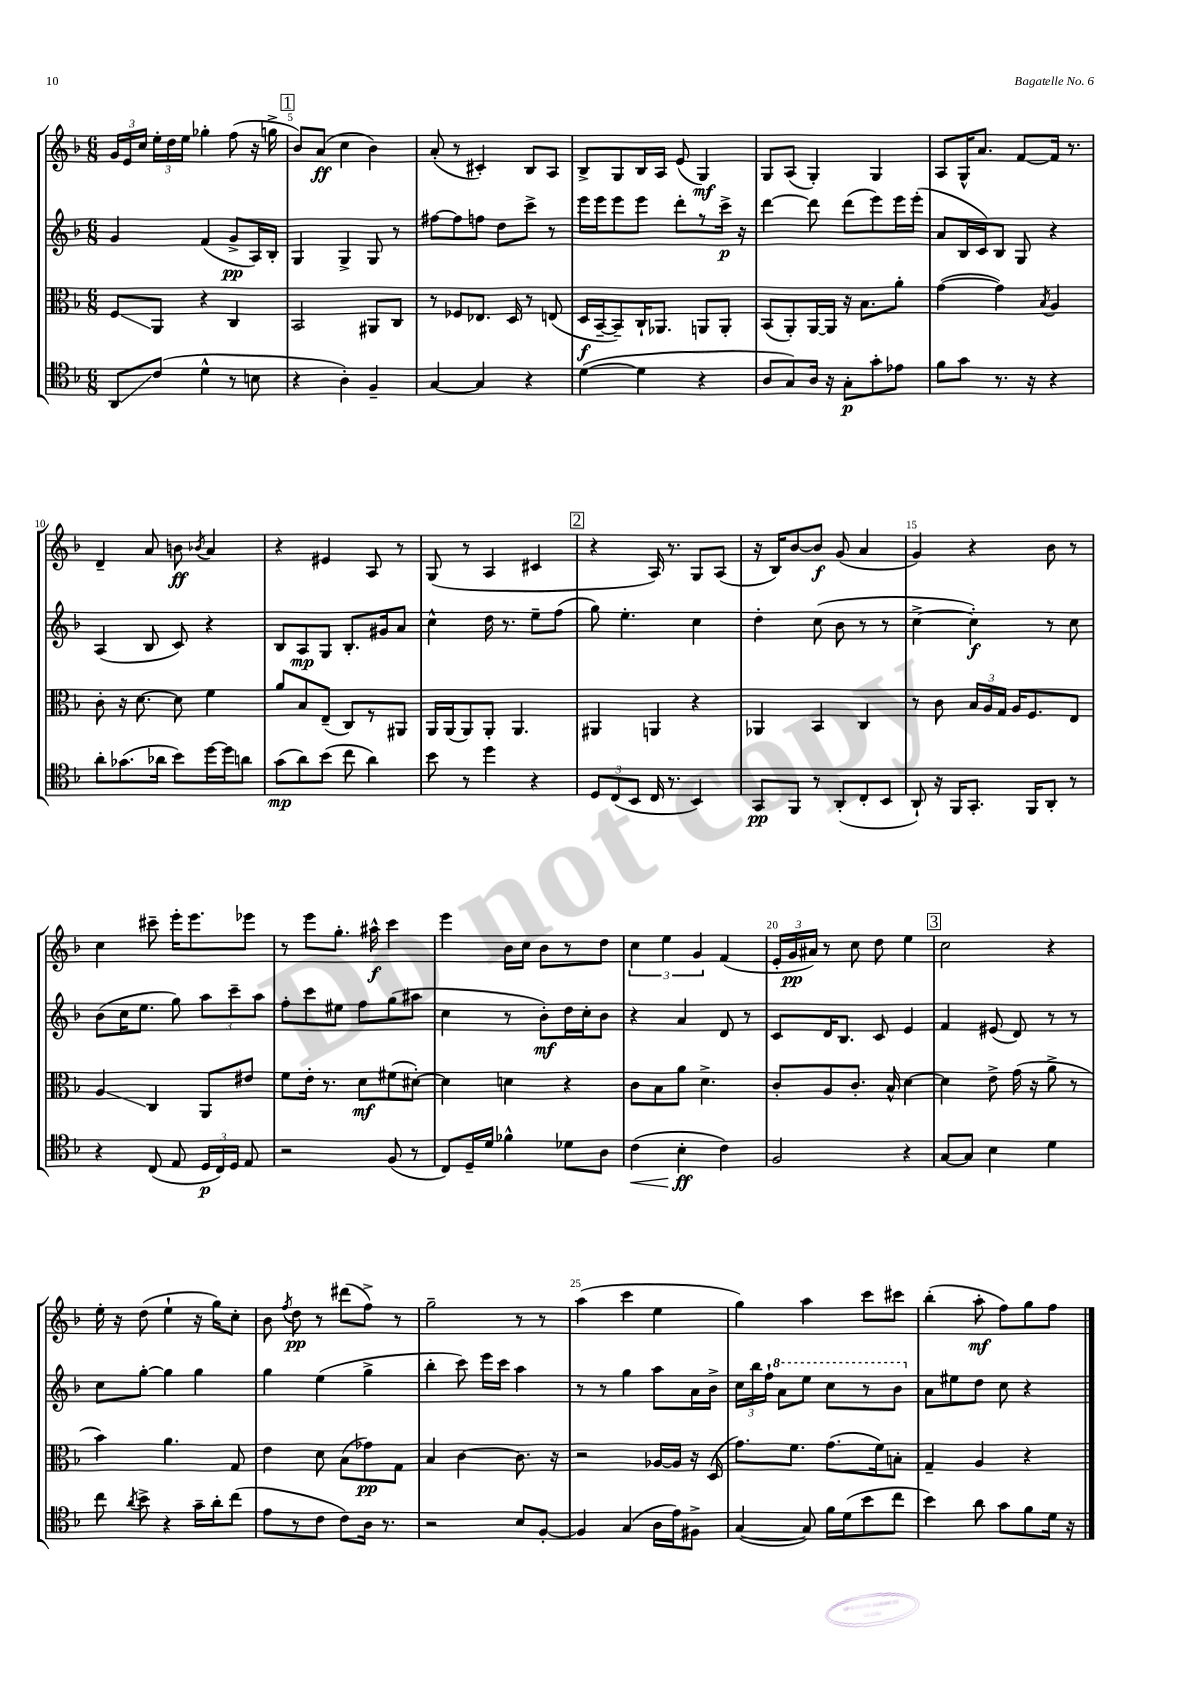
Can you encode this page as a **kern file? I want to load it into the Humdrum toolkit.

**kern	**kern	**kern	**kern
*staff4	*staff3	*staff2	*staff1
*clefC4	*clefC3	*clefG2	*clefG2
*k[b-]	*k[b-]	*k[b-]	*k[b-]
*M6/8	*M6/8	*M6/8	*M6/8
8AA	8F	4g	24g
.	.	.	24e
.	.	.	24cc
(8c	8AA	.	24ee'
.	.	.	24dd
.	.	.	24ee
4d^^	4r	(4f	4gg-'
8r	4C	8g^	(8ff
8B	.	16A)	16r
.	.	16B-'	16gg^
=	=	=	=
4r	2BB-	4G	8b-)
.	.	.	(8a
4A')	.	4G^	4cc
4F~	8AA#	8G	4b-)
.	8C	8r	.
=	=	=	=
[4G	8r	[8ff#	(8a'
.	8F-	8ff#]	8r
4G]	8.E-	8ff	4c#')
.	.	8dd	.
.	16D	.	.
4r	8r	8ccc^	8B-
.	(8E	8r	8A
=	=	=	=
([4d	16D	16eee	8B-^
.	[16BB-~	16eee	.
.	8BB-~])	8eee	8G
4d]	16C`	8eee	16B-
.	8.AA-	.	16A
.	.	8ddd'	(8e
4r	8AA	8r	4G)
.	8AA'	16ccc^	.
.	.	16r	.
=	=	=	=
8A	(8BB-	[4ddd	8G
8G)	8AA')	.	(8A
16A	[16AA	8ddd]	4G')
16r	16AA]	.	.
8G'	16r	(8ddd	.
.	8.B-	.	.
8g'	.	8eee)	4G
8e-	8a'	16eee	.
.	.	(16eee'	.
=	=	=	=
8f	([4g	8a	8A
8g	.	16B-	16G^^
.	.	16c)	8.a
8.r	4g])	8B-	.
.	.	8G	[8f
16r	.	.	.
.	8qB-	.	.
4r	4A	4r	16f]
.	.	.	8.r
=	=	=	=
8a'	8c'	(4A	4d~
(8.g-	16r	.	.
.	[8.d	.	.
.	.	8B-	8a
16a-	.	.	.
8b-)	8d]	8c)	8b
.	.	.	8qb-
[16dd	4f	4r	4a
16dd]	.	.	.
8a	.	.	.
=	=	=	=
(8g	8a	8B-	4r
8a)	8B-	8A	.
(8b-	(8E~	8G	4e#
8cc	8C)	8.B-'	.
4a)	8r	.	8A
.	.	16g#	.
.	8AA#	8a	8r
=	=	=	=
8b-	16AA	4cc^^	(8G
.	(16AA	.	.
8r	8AA)	.	8r
4dd	8AA'	16dd	4A
.	.	8.r	.
.	4.AA	.	.
4r	.	8ee~	4c#
.	.	(8ff	.
=	=	=	=
12D	4AA#	8gg)	4r
(12C	.	.	.
.	.	4.ee'	.
12BB-	.	.	.
16C	4AA	.	16A)
8.r	.	.	8.r
4BB-)	4r	4cc	8G
.	.	.	(8A
=	=	=	=
8GG	4AA-	4dd'	16r
.	.	.	16B-)
8FF	.	.	[8b-
8r	4BB-	(8cc	8b-]
(8AA'	.	8b-	(8g
8C'	4C	8r	4a
8BB-	.	8r	.
=	=	=	=
8AA`)	8r	[4cc^	4g)
16r	8c	.	.
16FF	.	.	.
8.GG'	24B-	4cc'])	4r
.	24A	.	.
.	24G	.	.
.	16A	.	.
16FF	8.F	.	.
8AA'	.	8r	8b-
8r	8E	8cc	8r
=	=	=	=
4r	4A	(8b-	4cc
.	.	16cc	.
.	.	8.ee	.
(8C	4C	.	8ccc#~
8E	.	8gg)	16eee'
.	.	.	8.eee
24D	8AA	12aa	.
24C)	.	.	.
24D	.	12ccc~	.
8E	8e#	.	8eee-
.	.	12aa	.
=	=	=	=
2r	8f	8ff'	8r
.	16e'	8ccc	8eee
.	8.r	.	.
.	.	8ee#	8.gg'
.	8d	8ff	.
.	.	.	16aa#^^
(8F	(8f#	(8gg	4ccc
8r	[8d#')	8aa#	.
=	=	=	=
8C)	4d#]	4cc	4eee
16D~	.	.	.
16d	.	.	.
4f-^^	4d	8r	16b-
.	.	.	16cc
.	.	8b-')	8b-
8d-	4r	16dd	8r
.	.	16cc'	.
8A	.	8b-	8dd
=	=	=	=
(4c	8c	4r	6cc
.	8B-	.	.
.	.	.	6ee
4B-'	8a	4a	.
.	.	.	6g
.	4.d^	.	.
4c)	.	8d	(4f
.	.	8r	.
=	=	=	=
2F	8c'	8c	24e'
.	.	.	24g
.	.	.	24a#)
.	8A	16d	8r
.	.	8.B-	.
.	8.c'	.	8cc
.	.	8c	8dd
.	16B-^^	.	.
4r	[4d	4e	4ee
=	=	=	=
[8G	4d]	4f	2cc
8G]	.	.	.
4B-	8e^	(8e#	.
.	(16g	8d)	.
.	16r	.	.
4d	8a^	8r	4r
.	8r	8r	.
=	=	=	=
8cc	4b-)	8cc	16ee'
.	.	.	16r
8qa	.	.	.
8b-^	.	[8gg'	(8dd
4r	4.a	4gg]	4ee`
16g~	.	4gg	16r
16a'	.	.	16gg)
(8cc	8G	.	8cc'
=	=	=	=
8e	4e	4gg	8b-
.	.	.	8qff
8r	.	.	8dd
8c	8d	(4ee	8r
8c)	(8B-	.	(8ddd#
16A	8g-)	4gg^	8ff^)
8.r	.	.	.
.	8G	.	8r
=	=	=	=
2r	4B-	4bb-'	2gg~
.	[4c	8ccc)	.
.	.	16eee	.
.	.	16ccc	.
8B-	8.c]	4aa	8r
[8F'	.	.	8r
.	16r	.	.
=	=	=	=
4F]	2r	8r	(4aa
.	.	8r	.
(4G	.	4gg	4ccc
16A	[16A-	8aa	4ee
16e)	16A-]	.	.
8F#^	16r	16a	.
.	(16D	16b-^	.
=	=	=	=
([4G	8.g)	24cc	4gg)
.	.	24bb-	.
.	.	24ff`	.
.	.	8aa	.
.	8.f	.	.
8G])	.	8eee	4aa
16f	(8.g	8ccc	.
(16d	.	.	.
8b-	.	8r	8ccc
.	16f)	.	.
8cc	8B'	8bb-	8ccc#
=	=	=	=
4b-)	4G~	8a	(4bb-'
.	.	8ee#	.
8a	4A	8dd	8aa'
8g	.	8cc	8ff)
8f	4r	4r	8gg
16d	.	.	8ff
16r	.	.	.
==	==	==	==
*-	*-	*-	*-
